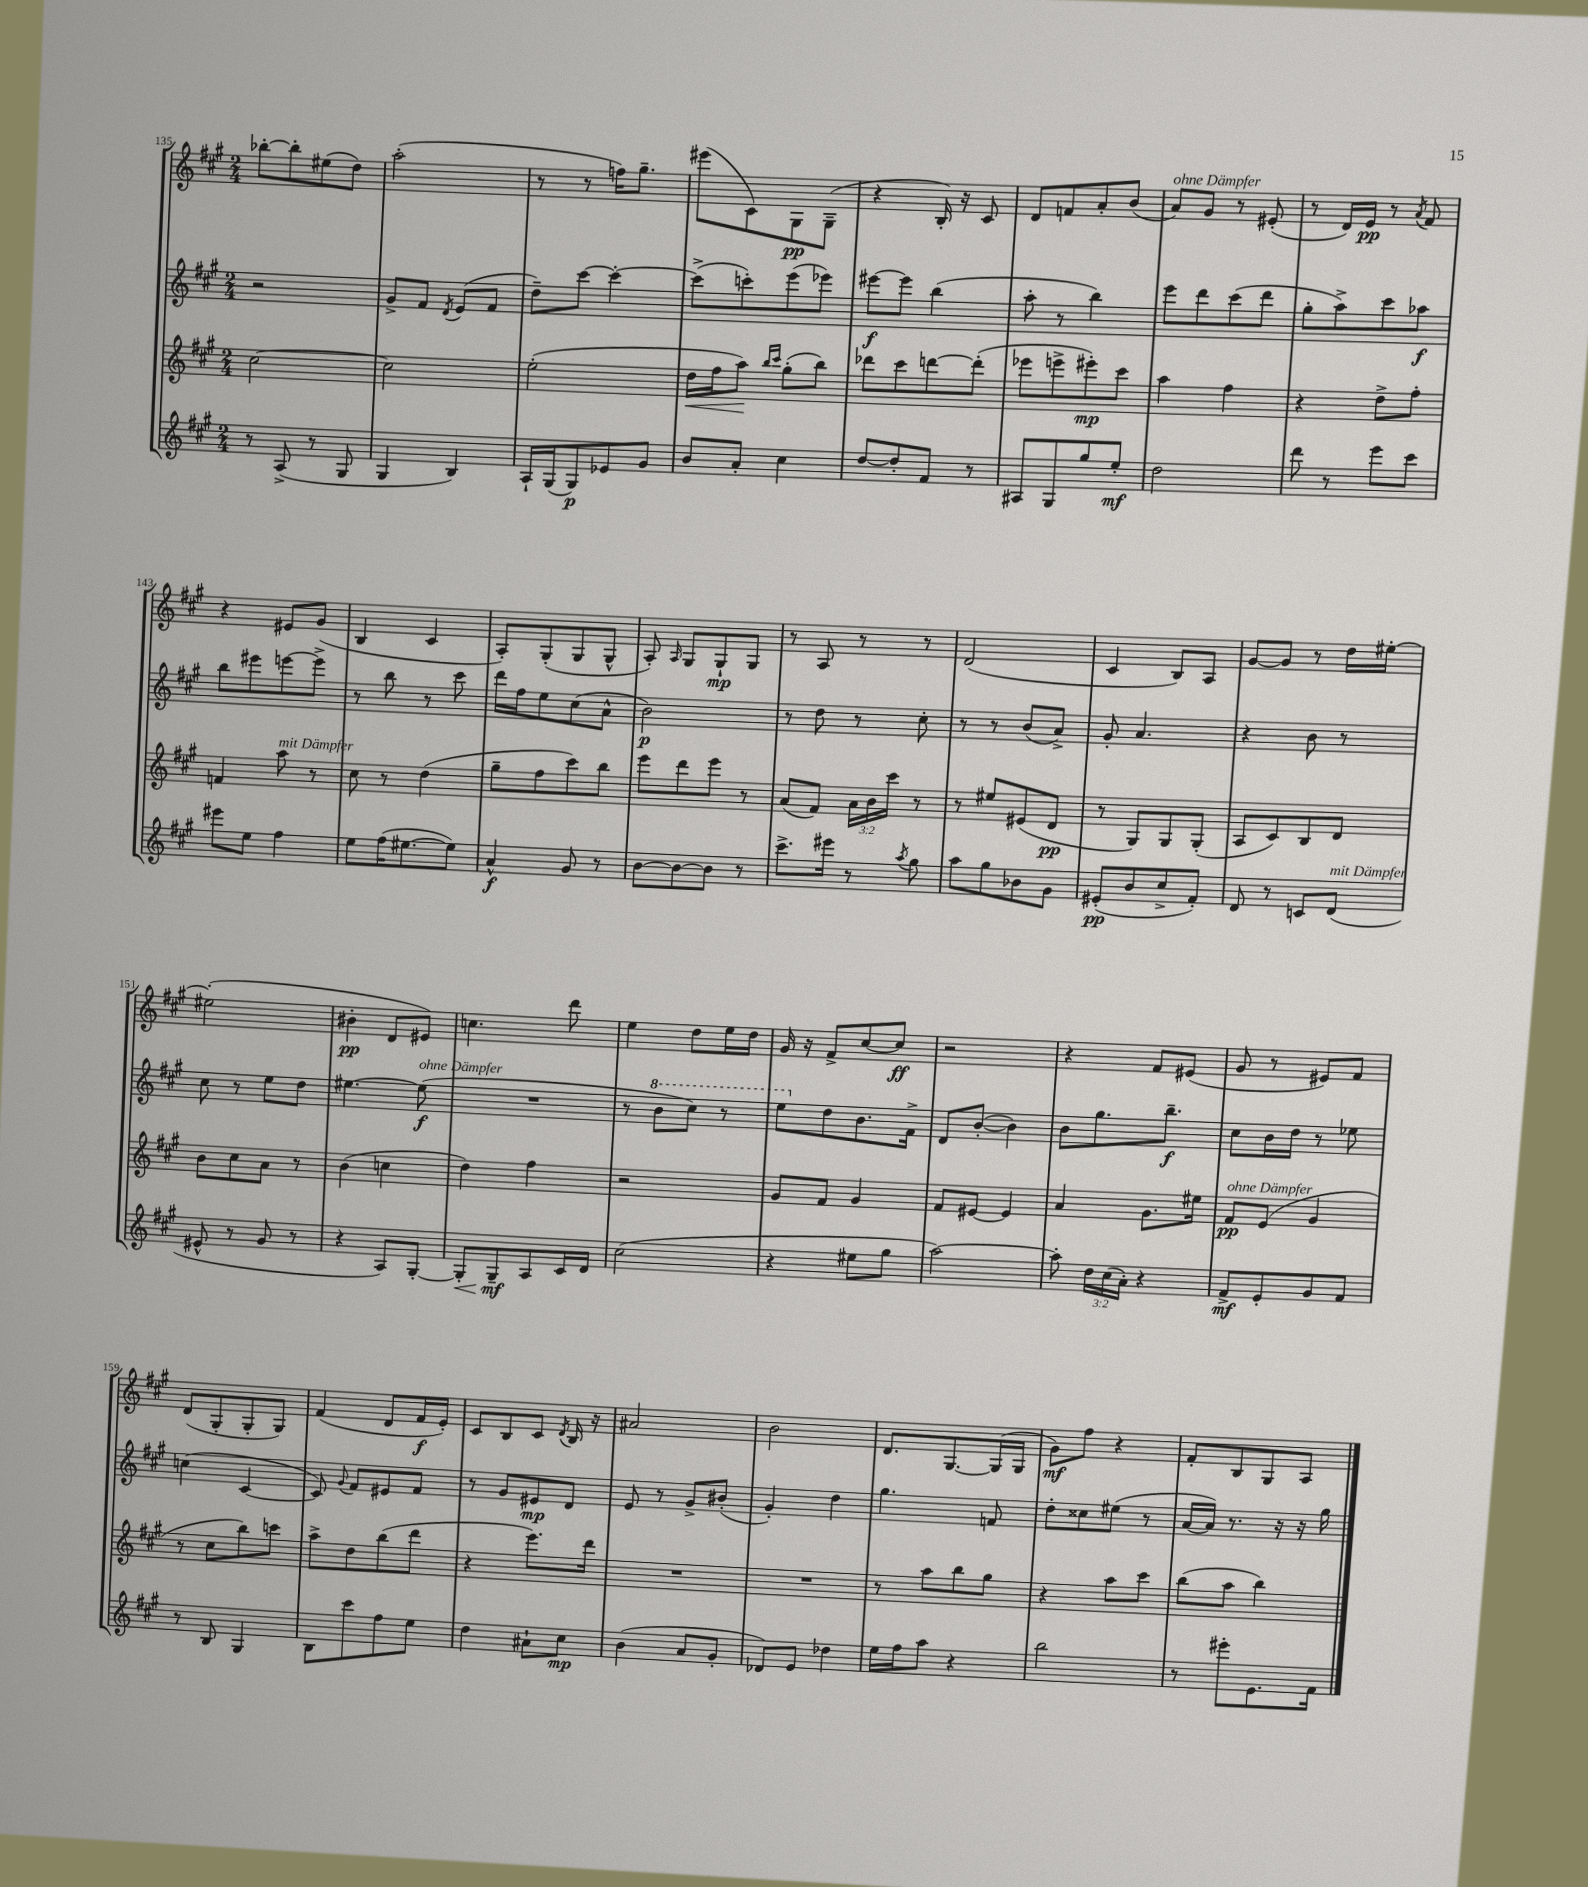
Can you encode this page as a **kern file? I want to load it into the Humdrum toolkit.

**kern	**dynam	**kern	**dynam	**kern	**dynam	**kern	**dynam
*part4	*part4	*part3	*part3	*part2	*part2	*part1	*part1
*staff4	*staff4	*staff3	*staff3	*staff2	*staff2	*staff1	*staff1
*clefG2	*	*clefG2	*	*clefG2	*	*clefG2	*
*k[f#c#g#]	*	*k[f#c#g#]	*	*k[f#c#g#]	*	*k[f#c#g#]	*
*M2/4	*	*M2/4	*	*M2/4	*	*M2/4	*
=135	=135	=135	=135	=135	=135	=135	=135
8r	.	[2cc#\	.	2r	.	[8bb-X'\L	.
(8A^/	.	.	.	.	.	8bb-'\]	.
8r	.	.	.	.	.	(8ee#X\	.
8G#/	.	.	.	.	.	8dd\J)	.
=136	=136	=136	=136	=136	=136	=136	=136
4G#/	.	2cc#\]	.	8g#^/L	.	(2aa'\	.
.	.	.	.	8f#/J	.	.	.
.	.	.	.	8qd/	.	.	.
4B/)	.	.	.	(8e/L	.	.	.
.	.	.	.	8f#/J	.	.	.
=137	=137	=137	=137	=137	=137	=137	=137
16A`/LL	.	(2ee'\	.	8dd~\L)	.	8r	.
(16G#/J	.	.	.	.	.	.	.
8G#/)	p	.	.	[8ccc#\J	.	8r	.
8e-X/	.	.	.	4ccc#'\_	.	16ffn\KL)	.
.	.	.	.	.	.	8.gg#~\J	.
8g#/J	.	.	.	.	.	.	.
=138	=138	=138	=138	=138	=138	=138	=138
!	!	!	!LO:HP:b	!	!	!	!
8b/L	.	16dd\LL	<	(8ccc#^\L]	.	(8eee#X\L	.
.	.	16ff#\J	.	.	.	.	.
8a'/J	.	8aa\J)	.	8cccn'\)	.	8c#\)	.
.	.	16qqbb/LL	.	.	.	.	.
.	.	16qqccc#/JJ	.	.	.	.	.
4cc#\	.	(8gg#'\L	[	(8eee\	.	8G#\	pp
.	.	8bb\J)	.	8eee-X\J)	.	(8G#~\J	.
=139	=139	=139	=139	=139	=139	=139	=139
[8dd/L	.	8ddd-X\L	.	[8eee#X\L	f	4r	.
8dd'/]	.	8ccc#\	.	8eee#\J]	.	.	.
8f#/J	.	[8dddn\	.	(4bb\	.	16B'/)	.
.	.	.	.	.	.	16r	.
8r	.	(8ddd'\J]	.	.	.	8c#/	.
=140	=140	=140	=140	=140	=140	=140	=140
8A#X/L	.	8eee-X\L	.	8aa'\	.	8d/L	.
8G#/	.	8eeen^\	.	8r	.	8fn/	.
8gg#/	.	8eee#X'\)	mp	4bb\)	.	8a'/	.
8ee'/J	mf	8ccc#\J	.	.	.	(8b/J	.
=141	=141	=141	=141	=141	=141	=141	=141
!	!	!	!	!	!	!LO:TX:a:i:t=ohne Dämpfer	!
2dd\	.	4aa\	.	8eee\L	.	8a/L)	.
.	.	.	.	8ddd\	.	8g#/J	.
.	.	4ff#\	.	(8ccc#\	.	8r	.
.	.	.	.	8ddd\J	.	(8e#X'/	.
=142	=142	=142	=142	=142	=142	=142	=142
8ddd\	.	4r	.	8gg#'\L	.	8r	.
8r	.	.	.	8aa^\)	.	16d/LL)	.
.	.	.	.	.	.	16e/JJ	pp
8eee\L	.	8dd^\L	.	8ccc#\	.	8r	.
.	.	.	.	.	.	8qa/	.
8ccc#\J	.	8ff#'\J	.	8aa-X\J	f	8f#/	.
!!LO:LB:g=z
=143	=143	=143	=143	=143	=143	=143	=143
8eee#X\L	.	4fn/	.	8bb\L	.	4r	.
8ee\J	.	.	.	8eee#X\	.	.	.
!	!	!LO:TX:a:i:t=mit Dämpfer	!	!	!	!	!
4ff#\	.	8aa\	.	[8eeen\	.	8e#X/L	.
.	.	8r	.	8eee^\J]	.	(8g#/J	.
=144	=144	=144	=144	=144	=144	=144	=144
8ee\L	.	8cc#\	.	8r	.	4B/	.
(16ff#\K	.	8r	.	8bb\	.	.	.
[8.ee#X\	.	.	.	.	.	.	.
.	.	(4dd\	.	8r	.	4c#/	.
8ee#\J])	.	.	.	8ccc#\	.	.	.
=145	=145	=145	=145	=145	=145	=145	=145
4a^^/	f	8gg#~\L	.	16ddd\LL	.	8A'/L)	.
.	.	.	.	16ff#\J	.	.	.
.	.	8ff#\	.	8ee\	.	(8G#'/	.
8g#/	.	8ccc#\)	.	(8cc#\	.	8G#/	.
8r	.	8bb\J	.	8a^^\J	.	8G#^^/J	.
=146	=146	=146	=146	=146	=146	=146	=146
[8b\L	.	8eee\L	.	2b\)	p	8A'/)	.
.	.	.	.	.	.	16qqA/	.
8b\_	.	8ddd\	.	.	.	8G#/L	.
8b\J]	.	8eee\J	.	.	.	8G#`/	mp
8r	.	8r	.	.	.	8G#/J	.
=147	=147	=147	=147	=147	=147	=147	=147
8.ccc#^\L	.	(8a/L	.	8r	.	8r	.
.	.	8f#/J)	.	8dd\	.	8A/	.
16eee#X\Jk	.	.	.	.	.	.	.
8r	.	24a\LL	.	8r	.	8r	.
.	.	24b\	.	.	.	.	.
.	.	24ccc#\JJ	.	.	.	.	.
8qaa/	.	.	.	.	.	.	.
8gg#\	.	8r	.	8cc#'\	.	8r	.
=148	=148	=148	=148	=148	=148	=148	=148
8aa\L	.	8r	.	8r	.	(2d/	.
8gg#\	.	8ee#X/L	.	8r	.	.	.
8b-X\	.	(8e#X/	.	(8b/L	.	.	.
8g#\J	.	8d/J	pp	8a^/J)	.	.	.
=149	=149	=149	=149	=149	=149	=149	=149
(8e#X'/L	pp	8r	.	8g#'/	.	4c#/	.
8b/	.	8G#/L)	.	4.a/	.	.	.
8cc#^/	.	8G#/	.	.	.	8B/L)	.
8f#'/J)	.	(8G#'/J	.	.	.	8A/J	.
=150	=150	=150	=150	=150	=150	=150	=150
8d/	.	8A/L	.	4r	.	[8g#/L	.
8r	.	8c#/)	.	.	.	8g#/J]	.
8cn/L	.	8B/	.	8b\	.	8r	.
!LO:TX:a:i:t=mit Dämpfer	!	!	!	!	!	!	!
(8d/J	.	8d/J	.	8r	.	16dd\LL	.
.	.	.	.	.	.	[16ee#X'\JJ	.
!!LO:LB:g=z
=151	=151	=151	=151	=151	=151	=151	=151
8e#X^^/	.	8b\L	.	8cc#\	.	(2ee#X'\]	.
8r	.	8cc#\	.	8r	.	.	.
8g#/	.	8a\J	.	8ee\L	.	.	.
8r	.	8r	.	8dd\J	.	.	.
=152	=152	=152	=152	=152	=152	=152	=152
4r	.	(4b\	.	[4.ee#X\	.	4b#X'\	pp
8A/L)	.	4ccn\	.	.	.	8d/L	.
!	!	!	!	!LO:TX:a:i:t=ohne Dämpfer	!	!	!
[8G#'/J	.	.	.	(8ee#\]	f	8e#X/J)	.
=153	=153	=153	=153	=153	=153	=153	=153
!	!LO:HP:b	!	!	!	!	!	!
8G#'/L]	<	4dd\)	.	2r	.	4.ccn\	.
8G#~/	mf	.	.	.	.	.	.
8A/	[	4ff#\	.	.	.	.	.
16c#/L	.	.	.	.	.	8ddd\	.
16d/JJ	.	.	.	.	.	.	.
=154	=154	=154	=154	=154	=154	=154	=154
(2cc#\	.	2r	.	8r	.	4ee\	.
*	*	*	*	*8va	*	*	*
.	.	.	.	8bb\L	.	.	.
.	.	.	.	8ccc#\J)	.	8dd\L	.
.	.	.	.	8r	.	16ee\L	.
.	.	.	.	.	.	16dd\JJ	.
=155	=155	=155	=155	=155	=155	=155	=155
4r	.	8g#/L	.	8eee\L	.	16g#/	.
.	.	.	.	.	.	16r	.
*	*	*	*	*X8va	*	*	*
.	.	8f#/J	.	8dd\	.	8f#^/L	.
8ee#X\L	.	4g#/	.	8.b\	.	[8cc#/	.
8gg#\J	.	.	.	.	.	8cc#/J]	ff
.	.	.	.	16f#^\Jk	.	.	.
=156	=156	=156	=156	=156	=156	=156	=156
[2aa\)	.	8f#/L	.	8d/L	.	2r	.
.	.	[8e#X/J	.	([8b'/J	.	.	.
.	.	4e#/]	.	4b\])	.	.	.
=157	=157	=157	=157	=157	=157	=157	=157
8aa'\]	.	4a/	.	8b\L	.	4r	.
24dd\LL	.	.	.	8.gg#\	.	.	.
(24cc#\	.	.	.	.	.	.	.
24a'\JJ)	.	.	.	.	.	.	.
4r	.	8.g#\L	.	.	.	8f#/L	.
.	.	.	.	8.bb~\J	f	.	.
.	.	.	.	.	.	(8e#X/J	.
.	.	16ee#X\Jk	.	.	.	.	.
=158	=158	=158	=158	=158	=158	=158	=158
!	!	!LO:TX:a:i:t=ohne Dämpfer	!	!	!	!	!
8f#^/L	mf	8f#/L	pp	8cc#\L	.	8g#/	.
8e'/	.	(8e/J	.	16b\L	.	8r	.
.	.	.	.	16dd\JJ	.	.	.
8g#/	.	4g#/	.	8r	.	8e#X/L)	.
8f#/J	.	.	.	8ee-X\	.	8f#/J	.
!!LO:LB:g=z
=159	=159	=159	=159	=159	=159	=159	=159
8r	.	8r	.	(4ccn\	.	(8d/L	.
8B/	.	8cc#\L	.	.	.	8G#'/	.
4G#/	.	8bb\)	.	[4c#/	.	8G#'/	.
.	.	8cccn\J	.	.	.	8G#/J)	.
=160	=160	=160	=160	=160	=160	=160	=160
8B\L	.	8aa^\L	.	8c#/])	.	(4f#/	.
.	.	.	.	8qqg#/	.	.	.
8ccc#\	.	8dd\	.	8f#/L	.	.	.
8ff#\	.	(8bb\	.	8e#X/	.	8d/L	.
8ee\J	.	8ddd\J	.	8f#/J	.	16f#/L	f
.	.	.	.	.	.	16e'/JJ)	.
=161	=161	=161	=161	=161	=161	=161	=161
4dd\	.	4r	.	8r	.	8c#/L	.
.	.	.	.	8g#/L	.	8B/	.
8a#X`\L	.	8.eee\L)	.	8e#X/	mp	8c#/J	.
.	.	.	.	.	.	8qd/	.
8cc#\J	mp	.	.	8d/J	.	16B/	.
.	.	16ddd\Jk	.	.	.	16r	.
=162	=162	=162	=162	=162	=162	=162	=162
(4b\	.	2r	.	8e/	.	2a#X/	.
.	.	.	.	8r	.	.	.
8a/L	.	.	.	8g#^/L	.	.	.
8g#'/J	.	.	.	(8b#X'/J	.	.	.
=163	=163	=163	=163	=163	=163	=163	=163
8d-X/L)	.	2r	.	4g#'/)	.	2b\	.
8e/J	.	.	.	.	.	.	.
4dd-X\	.	.	.	4dd\	.	.	.
=164	=164	=164	=164	=164	=164	=164	=164
16ee\LL	.	8r	.	4.gg#\	.	8.d/L	.
16ff#\J	.	.	.	.	.	.	.
8aa\J	.	8aa\L	.	.	.	.	.
.	.	.	.	.	.	[8.G#/	.
4r	.	8bb\	.	.	.	.	.
.	.	8gg#\J	.	8fn/	.	(16G#/L]	.
.	.	.	.	.	.	16G#/JJ	.
=165	=165	=165	=165	=165	=165	=165	=165
2bb\	.	4r	.	8dd'\L	.	8g#\L)	mf
.	.	.	.	8cc##X\	.	8ff#\J	.
.	.	8aa\L	.	(8ee#X\J	.	4r	.
.	.	8ccc#\J	.	8r	.	.	.
=166	=166	=166	=166	=166	=166	=166	=166
8r	.	(8bb\L	.	[16a/LL	.	8f#'/L	.
.	.	.	.	16a/JJ])	.	.	.
8eee#X'\L	.	8aa\J	.	8.r	.	8B/	.
8.e\	.	4bb\)	.	.	.	8G#/	.
.	.	.	.	16r	.	.	.
.	.	.	.	16r	.	8A/J	.
16f#\Jk	.	.	.	16gg#\	.	.	.
==	==	==	==	==	==	==	==
*-	*-	*-	*-	*-	*-	*-	*-
